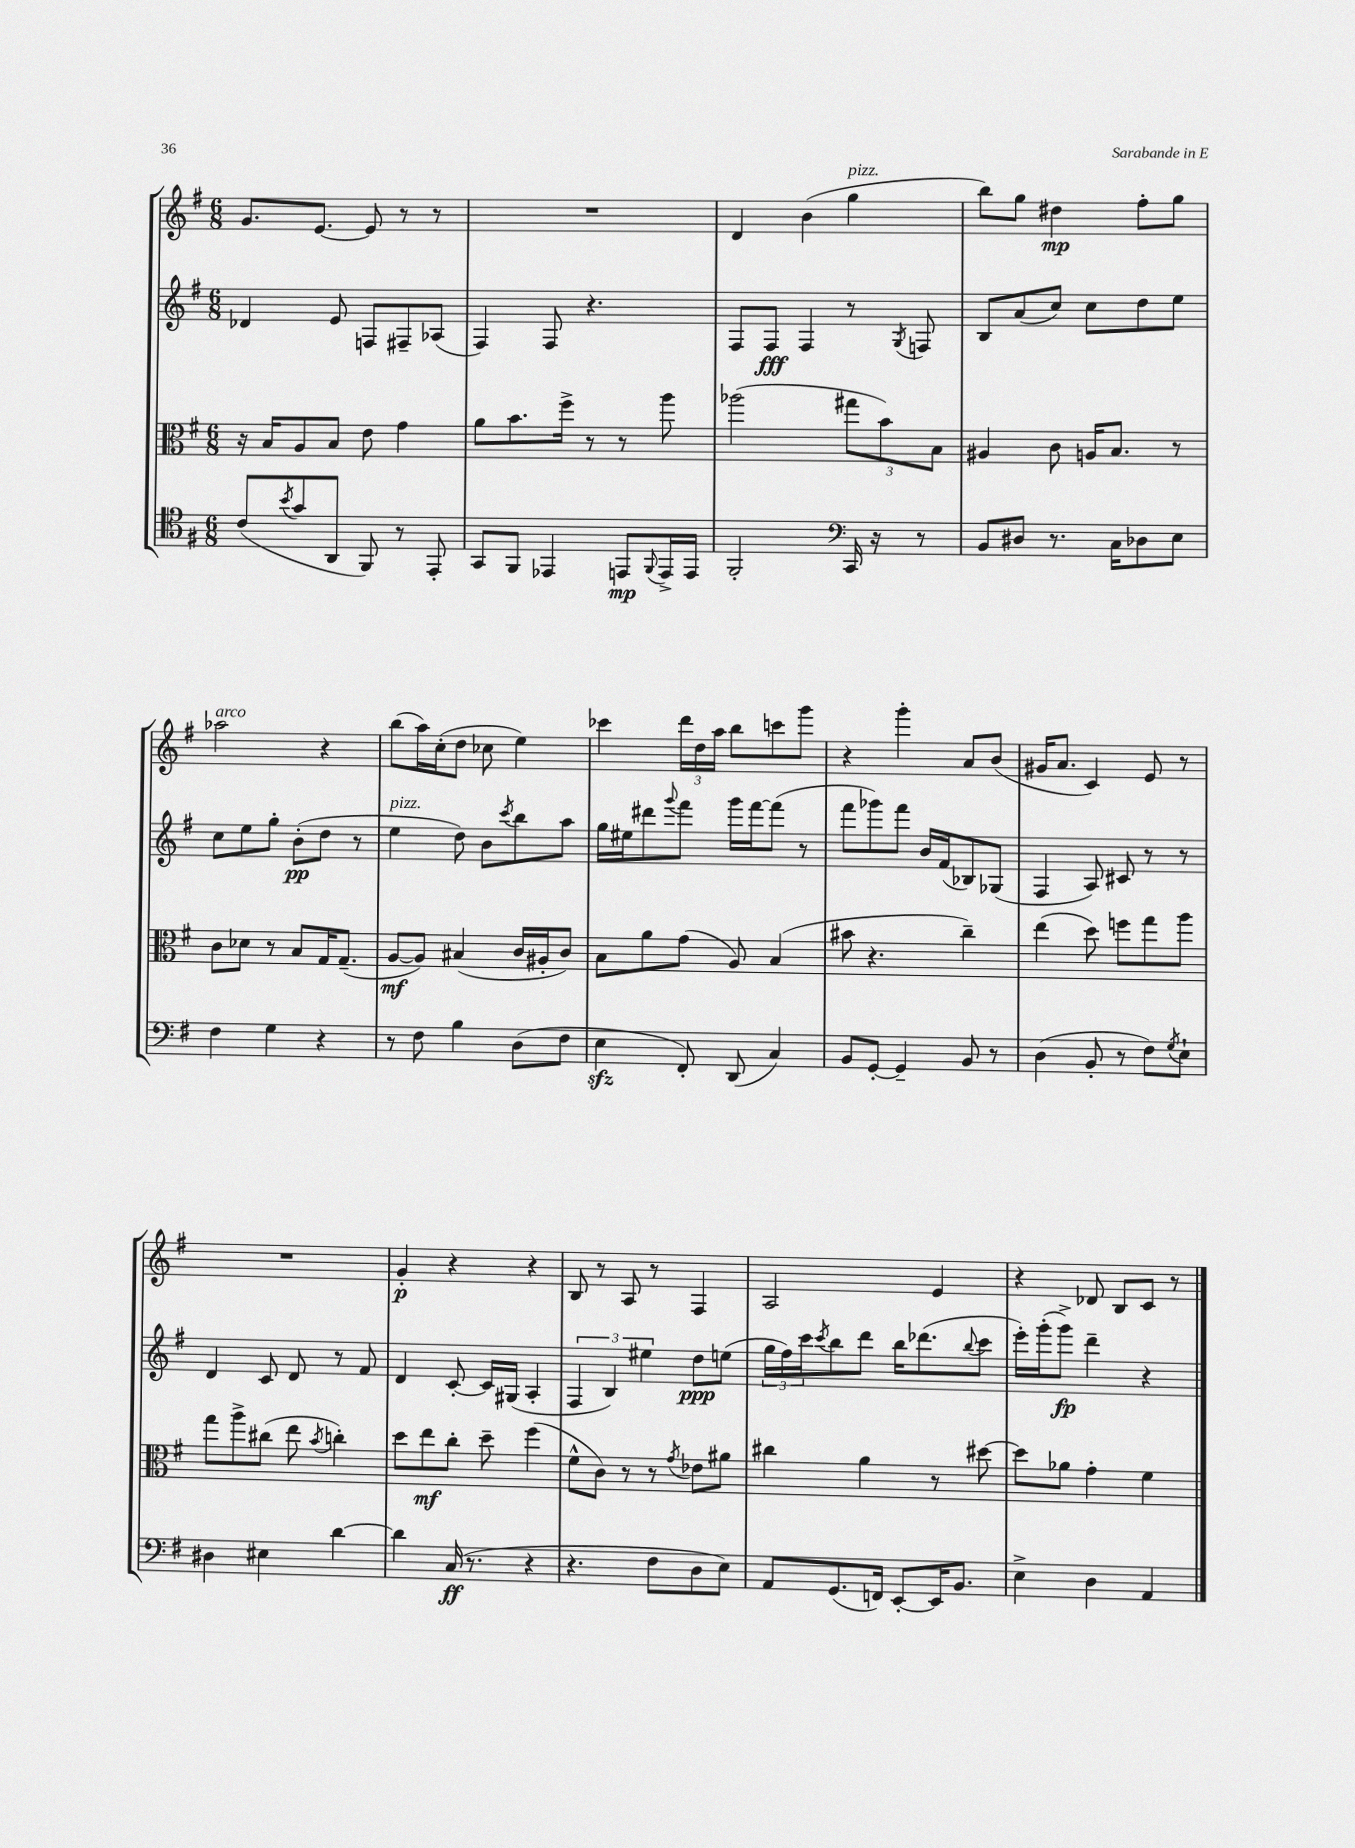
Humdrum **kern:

**kern	**kern	**kern	**kern
*staff4	*staff3	*staff2	*staff1
*clefC4	*clefC3	*clefG2	*clefG2
*k[f#]	*k[f#]	*k[f#]	*k[f#]
*M6/8	*M6/8	*M6/8	*M6/8
(8c/L	16r	4d-/	8.g/L
.	16B/LK	.	.
8qb/	.	.	.
8g/	8A/	.	.
.	.	.	[8.e/J
8AA/J	8B/J	8e/	.
8FF#/)	8e\	8F/L	8e/]
8r	4g\	8F#~/	8r
8EE'/	.	(8A-/J	8r
=	=	=	=
8GG/L	8a\L	4F#/)	2.r
8FF#/J	8.b\	.	.
4EE-/	.	8F#/	.
.	16ff#^\Jk	.	.
.	8r	4.r	.
8EE/L	8r	.	.
8qqFF#/	.	.	.
16EE^/L	8aa\	.	.
16EE/JJ	.	.	.
=	=	=	=
2FF#'/	(2aa-\	8F#/L	4d/
.	.	8F#/J	.
.	.	4F#/	(4b\
*clefF4	*	*	*
16CC/	12gg#\L	8r	4gg\
16r	.	.	.
.	12b\)	.	.
.	.	8qG/	.
8r	.	8F/	.
.	12B\J	.	.
=	=	=	=
8BB/L	4A#/	8B/L	8bb\L)
8D#/J	.	(8a/	8gg\J
8.r	8c\	8cc/J)	4dd#\
.	16A/LK	8cc\L	.
16C\LK	8.B/J	.	.
8D-\	.	8dd\	8ff#'\L
8E\J	8r	8ee\J	8gg\J
=	=	=	=
4F#\	8c\L	8cc\L	2aa-\
.	8d-\J	8ee\	.
4G\	8r	8gg'\J	.
.	8B/L	(8b'\L	.
4r	16G/K	8dd\J	4r
.	(8.G~/J	.	.
.	.	8r	.
=	=	=	=
8r	[8A/L	4ee\	(8bb\L
8F#\	8A/]J)	.	16aa\L)
.	.	.	(16cc'\J
4B\	(4B#/	8dd\)	8dd\J
.	.	8b\L	8cc-\
.	.	8qccc/	.
(8D\L	16c/LL	8bb\	4ee\)
.	16A#'/J	.	.
8F#\J	8c/J)	8aa\J	.
=	=	=	=
4E\	8B\L	16gg\LL	4ccc-\
.	.	16ee#\J	.
.	8a\	8ddd#\	.
.	.	8qqggg/	.
8FF#'/)	(8g\J	8fff#\J	24ddd\LL
.	.	.	24dd\
.	.	.	24aa\JJ
(8DD/	8A/)	16ggg\LL	8bb\L
.	.	[16fff#\J	.
4C/)	(4B/	(8fff#\]J	8ccc\
.	.	8r	8ggg\J
=	=	=	=
8BB/L	8b#\	8fff#\L	4r
[8GG'/J	4.r	8ggg-\)	.
4GG~/]	.	8fff#\J	4ggg'\
.	.	16b/LL	.
.	.	(16f#/J	.
8BB/	4cc~\)	8B-/)	8a/L
8r	.	(8G-/J	(8b/J
=	=	=	=
(4D\	(4ee\	4F#/	16g#/LK
.	.	.	8.a/J
8BB'/	8dd\)	8A/)	4c/)
8r	8ff\L	8c#/	.
8F#\L)	8gg\	8r	8e/
8qG/	.	.	.
8E`\J	8aa\J	8r	8r
=	=	=	=
4D#\	8gg\L	4d/	2.r
.	8aa^\	.	.
4E#\	(8cc#\J	8c/	.
.	8ee\	8d/	.
.	8qb/	.	.
[4d\	4cc'\)	8r	.
.	.	8f#/	.
=	=	=	=
4d\]	8dd\L	4d/	4g'/
.	8ee\	.	.
(16C/	8cc'\J	[8c'/	4r
8.r	.	.	.
.	8dd~\	16c/]LL	.
.	.	(16G#/JJ	.
4r	(4ff#\	4A'/	4r
=	=	=	=
4.r	8f#^^\L	6F#/	8B/
.	8c\J)	.	8r
.	.	6B/)	.
.	8r	.	8A/
.	.	6ee#\	.
8F#\L	8r	.	8r
.	8qg/	.	.
8D\	8e-\L	8dd\L	4F#/
8E\J)	8a#\J	(8ee\J	.
=	=	=	=
8AA/L	4cc#\	24gg\LL	2A/
.	.	24ff#\)	.
.	.	24ccc\J	.
.	.	8qccc/	.
(8.GG/	.	8bb\	.
.	4a\	8ddd\J	.
16FF/Jk)	.	.	.
[8EE'/L	.	16bb\LK	.
.	.	(8.ddd-\	.
16EE/]K	8r	.	4e/
8.BB/J	.	.	.
.	.	8qqbb/	.
.	[8dd#\	8ccc\J	.
=	=	=	=
4E^\	8dd#\]L	16eee'\LL)	4r
.	.	(16ggg'\J	.
.	8a-\J	8ggg^\J)	.
4D\	4g'\	4ddd~\	8d-/
.	.	.	8B/L
4AA/	4f#\	4r	8c/J
.	.	.	8r
==	==	==	==
*-	*-	*-	*-
